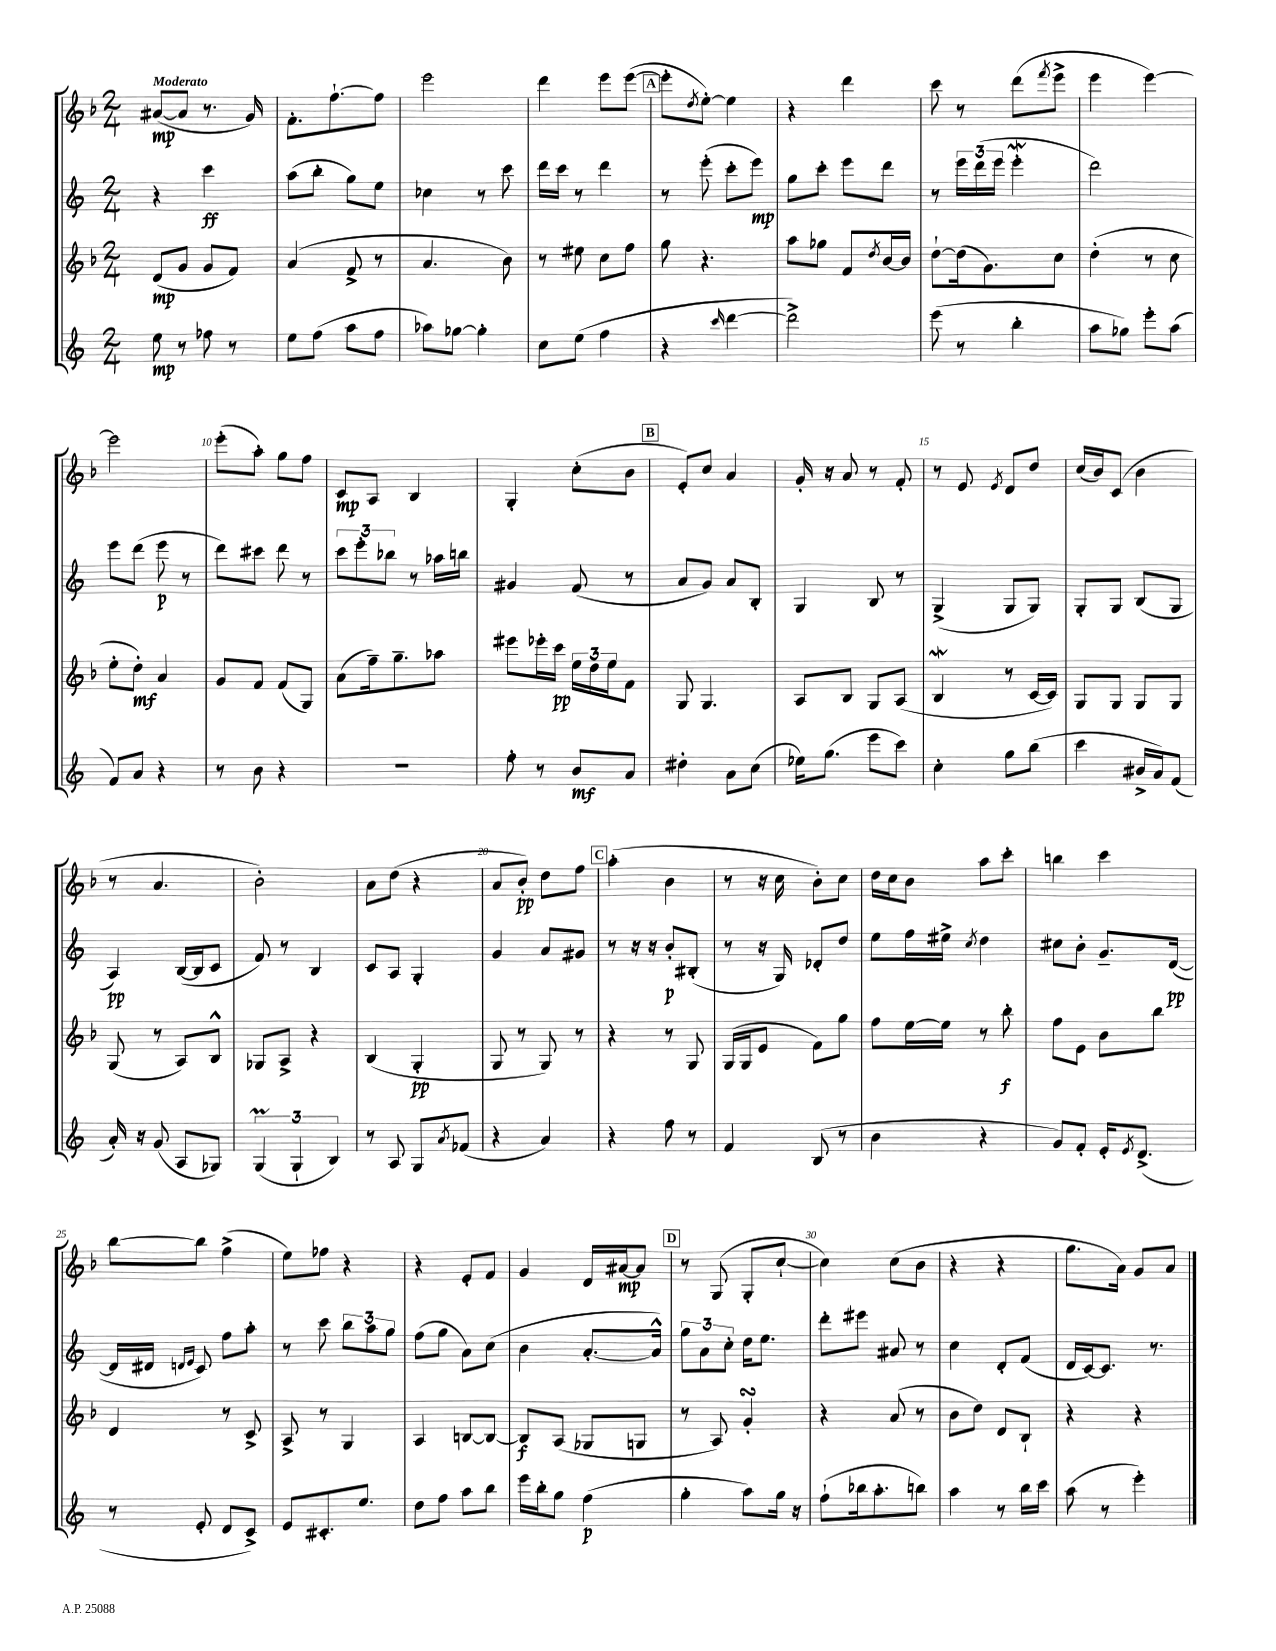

**kern	**dynam	**kern	**dynam	**kern	**dynam	**kern	**dynam
*part4	*part4	*part3	*part3	*part2	*part2	*part1	*part1
*staff4	*staff4	*staff3	*staff3	*staff2	*staff2	*staff1	*staff1
*clefG2	*	*clefG2	*	*clefG2	*	*clefG2	*
*k[]	*	*k[b-]	*	*k[]	*	*k[b-]	*
*M2/4	*	*M2/4	*	*M2/4	*	*M2/4	*
=1	=1	=1	=1	=1	=1	=1	=1
!	!	!	!	!	!	!LO:TX:a:B:t=Moderato	!
8ee\	mp	(8d/L	mp	4r	.	([8a#X/L	mp
8r	.	8g/J	.	.	.	8a#/J]	.
8ff-X\	.	8g/L	.	4ccc\	ff	8.r	.
8r	.	8f/J)	.	.	.	.	.
.	.	.	.	.	.	16g/)	.
=2	=2	=2	=2	=2	=2	=2	=2
8ee\L	.	(4a/	.	(8aa\L	.	8.f'\L	.
(8ff\J	.	.	.	8bb'\J	.	.	.
.	.	.	.	.	.	[8.ff`\	.
8aa\L	.	8f^/	.	8gg\L)	.	.	.
8ff\J	.	8r	.	8ee\J	.	8ff\J]	.
=3	=3	=3	=3	=3	=3	=3	=3
8aa-X\L)	.	4.a/	.	4cc-X\	.	2eee\	.
[8gg-X\J	.	.	.	.	.	.	.
4gg-'\]	.	.	.	8r	.	.	.
.	.	8b-\)	.	8ccc\	.	.	.
=4	=4	=4	=4	=4	=4	=4	=4
8cc\L	.	8r	.	16ddd\LL	.	4ddd\	.
.	.	.	.	16ccc\JJ	.	.	.
(8ee\J	.	8ee#X\	.	8r	.	.	.
4ff\	.	8cc\L	.	4ddd\	.	8eee\L	.
.	.	8ff\J	.	.	.	([8eee\J	.
!!LO:REH:place=s1:t=A
=5	=5	=5	=5	=5	=5	=5	=5
4r	.	8gg\	.	8r	.	8eee'\L]	.
.	.	.	.	.	.	8qdd/	.
.	.	4.r	.	(8eee'\	.	[8ee'\J)	.
16qqccc/	.	.	.	.	.	.	.
[4ddd\	.	.	.	8ccc'\L	.	4ee\]	.
.	.	.	.	8eee\J)	mp	.	.
=6	=6	=6	=6	=6	=6	=6	=6
2ddd^\])	.	8aa\L	.	8gg\L	.	4r	.
.	.	8gg-X\J	.	8ccc'\J	.	.	.
.	.	8f/L	.	8eee\L	.	4ddd\	.
.	.	8qdd/	.	.	.	.	.
.	.	[16b-/L	.	8ddd\J	.	.	.
.	.	16b-/JJ]	.	.	.	.	.
=7	=7	=7	=7	=7	=7	=7	=7
(8eee\	.	[8dd`\L	.	8r	.	8ccc\	.
8r	.	(16dd\k]	.	24eee\LL	.	8r	.
.	.	.	.	(24ddd\	.	.	.
.	.	8.g\)	.	.	.	.	.
.	.	.	.	24eee\JJ	.	.	.
4bb'\	.	.	.	4eeeW'\	.	(8ddd\L	.
.	.	.	.	.	.	8qfff/	.
.	.	8cc\J	.	.	.	8eee^\J	.
=8	=8	=8	=8	=8	=8	=8	=8
8aa\L	.	(4dd'\	.	2ddd\)	.	4eee\	.
8gg-X\J)	.	.	.	.	.	.	.
8eee'\L	.	8r	.	.	.	[4eee\)	.
(8aa\J	.	8cc\	.	.	.	.	.
!!LO:LB:g=z
=9	=9	=9	=9	=9	=9	=9	=9
8f/L)	.	8ee'\L	.	8eee\L	.	2eee\]	.
8a/J	.	8dd'\J)	mf	(8ddd\J	.	.	.
4r	.	4a/	.	8eee\	p	.	.
.	.	.	.	8r	.	.	.
=10	=10	=10	=10	=10	=10	=10	=10
8r	.	8g/L	.	8ddd\L)	.	(8eee'\L	.
8b\	.	8f/J	.	8ccc#X\J	.	8aa'\J)	.
4r	.	(8f/L	.	8ddd\	.	8gg\L	.
.	.	8G/J)	.	8r	.	8ff\J	.
=11	=11	=11	=11	=11	=11	=11	=11
2r	.	(8a\L	.	12ccc\L	.	8c/L	mp
.	.	.	.	12eee'\	.	.	.
.	.	16ff~\k)	.	.	.	8A/J	.
.	.	.	.	12bb-X\J	.	.	.
.	.	8.gg~\	.	.	.	.	.
.	.	.	.	8r	.	4B-/	.
.	.	8aa-X\J	.	16aa-X\LL	.	.	.
.	.	.	.	16bbn\JJ	.	.	.
=12	=12	=12	=12	=12	=12	=12	=12
8ff'\	.	8eee#X\L	.	4g#X/	.	4G'/	.
8r	.	16eee-X'\L	.	.	.	.	.
.	.	16ccc\JJ	pp	.	.	.	.
8b/L	mf	24ee\LL	.	(8f/	.	(8cc'\L	.
.	.	24dd\	.	.	.	.	.
.	.	24ee\J	.	.	.	.	.
8a/J	.	8f\J	.	8r	.	8b-\J	.
!!LO:REH:place=s1:t=B
=13	=13	=13	=13	=13	=13	=13	=13
4dd#X'\	.	8G/	.	8a/L	.	8e'/L)	.
.	.	4.G/	.	8g/J)	.	8cc/J	.
8a\L	.	.	.	8a/L	.	4a/	.
(8cc\J	.	.	.	8B'/J	.	.	.
=14	=14	=14	=14	=14	=14	=14	=14
16ee-X\KL)	.	8A/L	.	4G/	.	16g'/	.
(8.gg\J	.	.	.	.	.	16r	.
.	.	8B-/J	.	.	.	8a/	.
8eee\L	.	8G/L	.	8B/	.	8r	.
8ccc\J)	.	(8A/J	.	8r	.	8f'/	.
=15	=15	=15	=15	=15	=15	=15	=15
4cc'\	.	4B-w/	.	(4G^/	.	8r	.
.	.	.	.	.	.	8e/	.
.	.	.	.	.	.	8qe/	.
8gg\L	.	8r	.	8G/L	.	8d/L	.
(8bb\J	.	[16c/LL	.	8G/J)	.	8dd/J	.
.	.	16c/JJ])	.	.	.	.	.
=16	=16	=16	=16	=16	=16	=16	=16
4ccc\	.	8G/L	.	8G'/L	.	(16cc/LL	.
.	.	.	.	.	.	16b-/J)	.
.	.	8G/J	.	8G/J	.	(8c/J	.
16b#X^/LL	.	8G/L	.	(8B/L	.	4b-\	.
16a/J)	.	.	.	.	.	.	.
(8f/J	.	8G/J	.	8G/J	.	.	.
!!LO:LB:g=z
=17	=17	=17	=17	=17	=17	=17	=17
16a'/)	.	(8G/	.	4A/)	pp	8r	.
16r	.	.	.	.	.	.	.
(8g/	.	8r	.	.	.	4.a/	.
8A/L	.	8A/L)	.	([16B/LL	.	.	.
.	.	.	.	16B/J]	.	.	.
8G-X/J)	.	8B-^^/J	.	8c/J	.	.	.
=18	=18	=18	=18	=18	=18	=18	=18
(6GM/	.	8G-X/L	.	8f/)	.	2b-'\)	.
.	.	8A^/J	.	8r	.	.	.
6G`/	.	.	.	.	.	.	.
.	.	4r	.	4B/	.	.	.
6B/)	.	.	.	.	.	.	.
=19	=19	=19	=19	=19	=19	=19	=19
8r	.	(4B-/	.	8c/L	.	8a\L	.
8A/	.	.	.	8A/J	.	(8dd\J	.
8G/L	.	4G'/	pp	4G'/	.	4r	.
8qa/	.	.	.	.	.	.	.
(8f-X/J	.	.	.	.	.	.	.
=20	=20	=20	=20	=20	=20	=20	=20
4r	.	8G/	.	4g/	.	8a/L	.
.	.	8r	.	.	.	8b-'/J)	pp
4a/)	.	8G/)	.	8a/L	.	8dd\L	.
.	.	8r	.	8g#X/J	.	8ff\J	.
!!LO:REH:place=s1:t=C
=21	=21	=21	=21	=21	=21	=21	=21
4r	.	4r	.	8r	.	(4aa'\	.
.	.	.	.	16r	.	.	.
.	.	.	.	16r	.	.	.
8ff\	.	8r	.	8b'/L	p	4b-\	.
8r	.	8G/	.	(8B#X'/J	.	.	.
=22	=22	=22	=22	=22	=22	=22	=22
4f/	.	(16G/LL	.	8r	.	8r	.
.	.	16G/J	.	.	.	.	.
.	.	8e/J	.	16r	.	16r	.
.	.	.	.	16G/)	.	16cc\	.
(8B/	.	8f\L)	.	8d-X'/L	.	8b-'\L)	.
8r	.	8gg\J	.	8dd/J	.	8cc\J	.
=23	=23	=23	=23	=23	=23	=23	=23
4b\	.	8ff\L	.	8ee\L	.	16dd\LL	.
.	.	.	.	.	.	16cc\J	.
.	.	[16ee\L	.	16ff\L	.	8b-\J	.
.	.	16ee\JJ]	.	16ee#X^\JJ	.	.	.
.	.	.	.	8qcc/	.	.	.
4r	.	8r	.	4dd\	.	8aa\L	.
.	.	8bb-'\	f	.	.	8ccc'\J	.
=24	=24	=24	=24	=24	=24	=24	=24
8g/L)	.	8ff\L	.	8cc#X\L	.	4bbn\	.
8f'/J	.	8e\J	.	8b'\J	.	.	.
16e'/KL	.	8b-\L	.	8.g~/L	.	4ccc\	.
8qe/	.	.	.	.	.	.	.
(8.d^/J	.	.	.	.	.	.	.
.	.	8bb-\J	.	.	.	.	.
.	.	.	.	([16d/Jk	pp	.	.
!!LO:LB:g=z
=25	=25	=25	=25	=25	=25	=25	=25
8r	.	4d/	.	16d/LL]	.	[8bb-\L	.
.	.	.	.	16d#X/JJ	.	.	.
.	.	.	.	16qqdn/LL	.	.	.
.	.	.	.	16qqe/JJ	.	.	.
8e'/	.	.	.	8c/)	.	8bb-\J]	.
8d/L	.	8r	.	8ff\L	.	(4ff^\	.
8c^/J)	.	8c^/	.	8aa'\J	.	.	.
=26	=26	=26	=26	=26	=26	=26	=26
8e/L	.	8A^/	.	8r	.	8ee\L)	.
8.c#X'/	.	8r	.	8ccc\	.	8ff-X\J	.
.	.	4G/	.	12bb\L	.	4r	.
8.ee/J	.	.	.	.	.	.	.
.	.	.	.	12aa\	.	.	.
.	.	.	.	12gg\J	.	.	.
=27	=27	=27	=27	=27	=27	=27	=27
8dd\L	.	4A/	.	(8ff\L	.	4r	.
8ff\J	.	.	.	8gg\J	.	.	.
8aa\L	.	[8Bn/L	.	8a\L)	.	8e'/L	.
8bb\J	.	8B/J_	.	(8cc\J	.	8f/J	.
=28	=28	=28	=28	=28	=28	=28	=28
16eee\LL	.	8B/L]	f	4b\	.	4g/	.
16bb'\J	.	.	.	.	.	.	.
8gg\J	.	(8A/J	.	.	.	.	.
(4ff\	p	8G-X/L	.	[8.a'/L	.	16d/LL	.
.	.	.	.	.	.	[16a#X/J	mp
.	.	8Gn/J	.	.	.	8a#/J]	.
.	.	.	.	16a^^/Jk])	.	.	.
!!LO:REH:place=s1:t=D
=29	=29	=29	=29	=29	=29	=29	=29
4gg'\	.	8r	.	12gg\L	.	8r	.
.	.	.	.	12a\	.	.	.
.	.	8A/)	.	.	.	(8G/	.
.	.	.	.	12cc'\J	.	.	.
8aa\L)	.	4gsSSS'/	.	16dd\KL	.	8G'/L	.
.	.	.	.	8.ee\J	.	.	.
16gg\Jk	.	.	.	.	.	[8cc`/J	.
16r	.	.	.	.	.	.	.
=30	=30	=30	=30	=30	=30	=30	=30
(8ff`\L	.	4r	.	8ddd'\L	.	4cc\])	.
16bb-X\k	.	.	.	8eee#X\J	.	.	.
8.aa'\	.	.	.	.	.	.	.
.	.	(8a/	.	8a#X/	.	(8cc\L	.
8bbn\J)	.	8r	.	8r	.	8b-\J	.
=31	=31	=31	=31	=31	=31	=31	=31
4aa\	.	8b-\L	.	4cc\	.	4r	.
.	.	8dd\J)	.	.	.	.	.
8r	.	8d/L	.	8d'/L	.	4r	.
16bb\LL	.	8B-`/J	.	(8f/J	.	.	.
16ccc\JJ	.	.	.	.	.	.	.
=32	=32	=32	=32	=32	=32	=32	=32
(8aa\	.	4r	.	16d/LL	.	8.gg\L	.
.	.	.	.	[16c/J)	.	.	.
8r	.	.	.	8.c/J]	.	.	.
.	.	.	.	.	.	16a\Jk)	.
4eee'\)	.	4r	.	.	.	8g/L	.
.	.	.	.	8.r	.	.	.
.	.	.	.	.	.	8a/J	.
==	==	==	==	==	==	==	==
*-	*-	*-	*-	*-	*-	*-	*-
